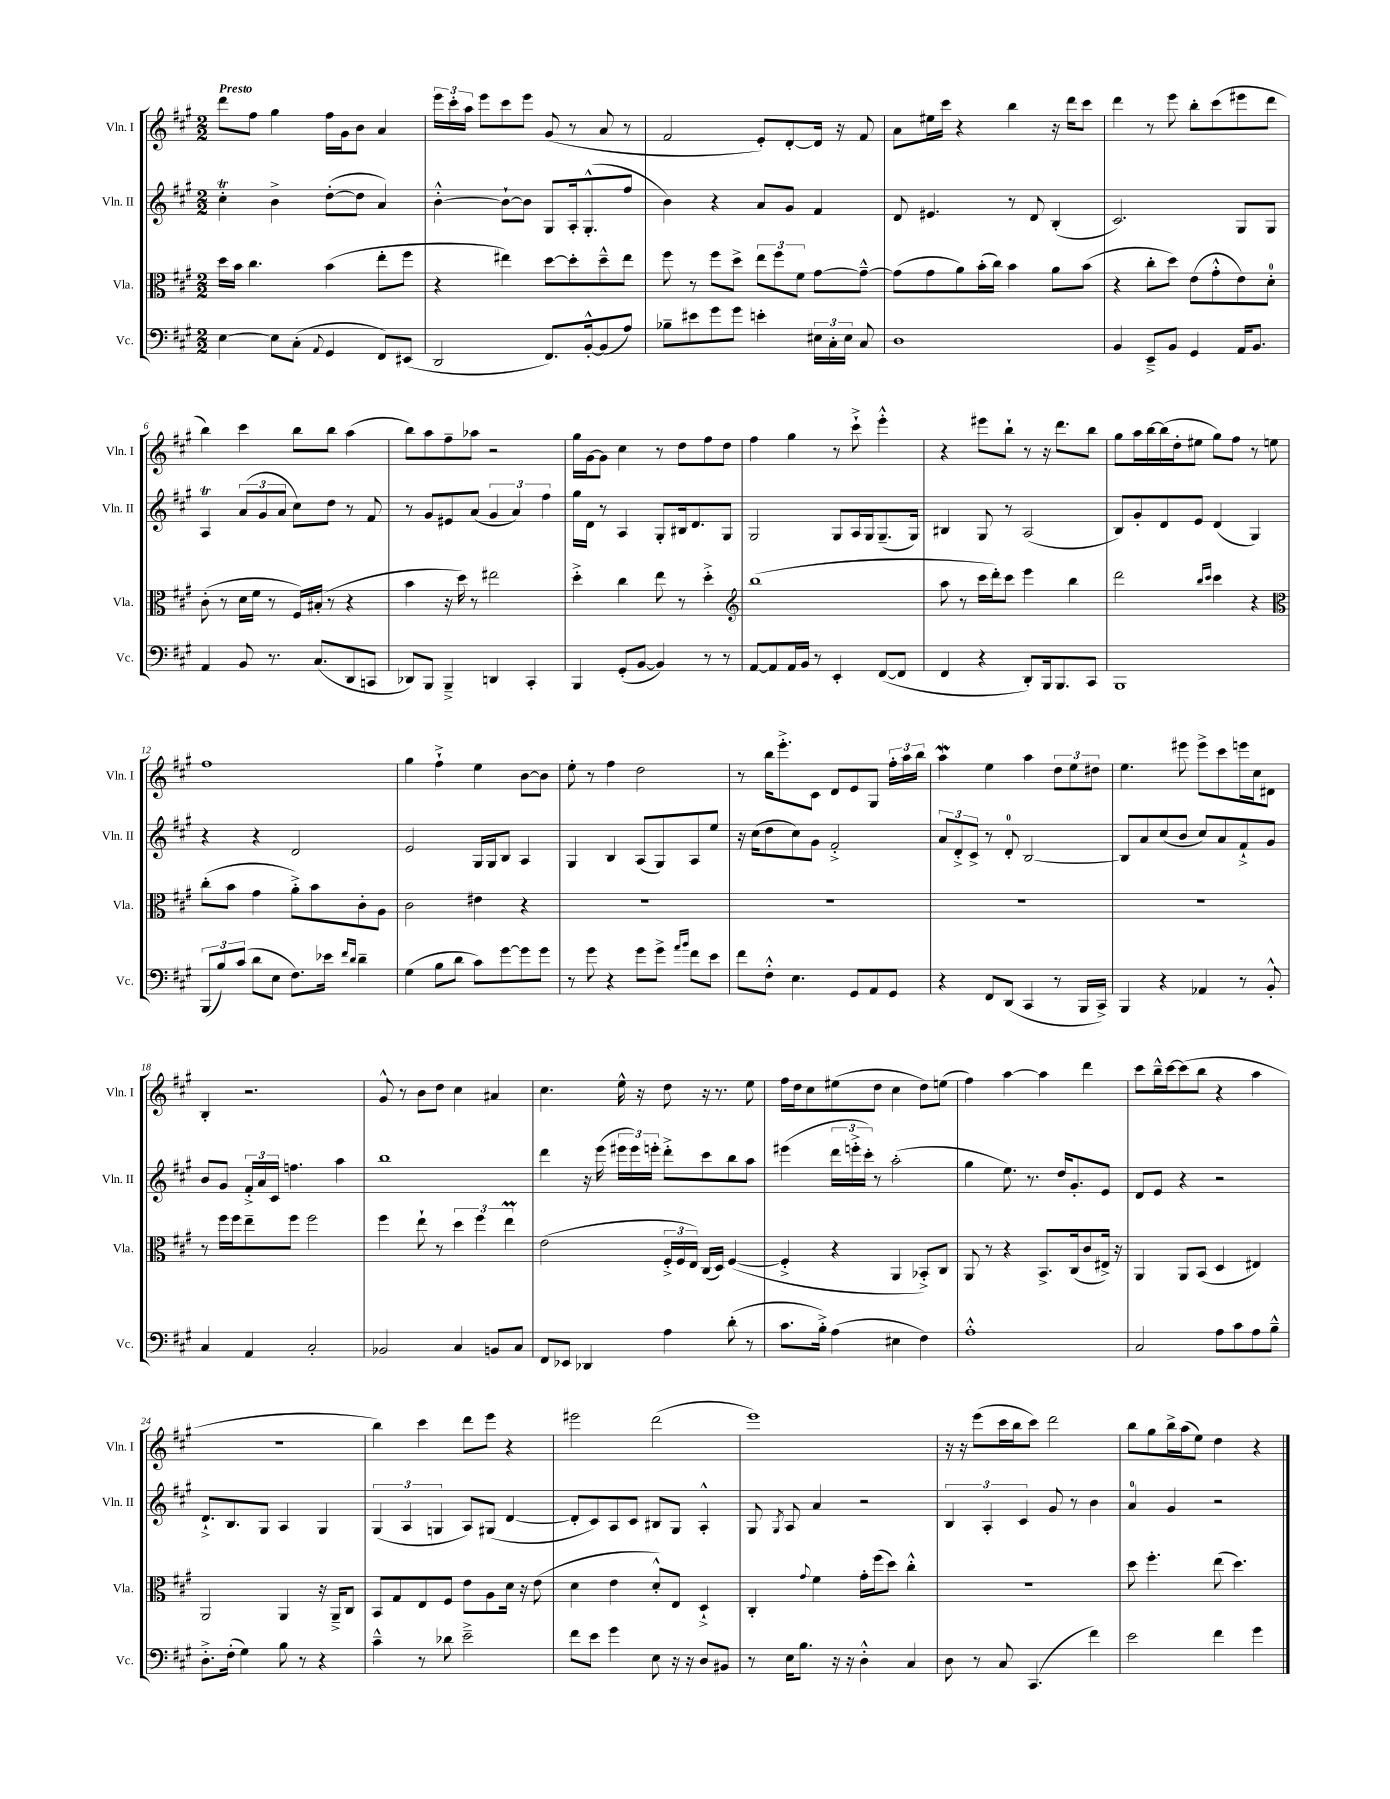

**kern	**kern	**kern	**kern
*staff4	*staff3	*staff2	*staff1
*clefF4	*clefC3	*clefG2	*clefG2
*k[f#c#g#]	*k[f#c#g#]	*k[f#c#g#]	*k[f#c#g#]
*M2/2	*M2/2	*M2/2	*M2/2
[4E	16dd	4cc#'	8ddd
.	16b	.	.
.	4.cc#	.	8ff#
8E]	.	4b^	4gg#
(8C#'	.	.	.
8qqAA	.	.	.
4GG#	(4b	([8dd'	16ff#
.	.	.	16g#
.	.	8dd]	8b
8FF#)	8ee'	4a)	4a
(8EE#	8ff#	.	.
=	=	=	=
2DD	4r	[4b'^^	24eee
.	.	.	24ccc#'
.	.	.	24aa
.	.	.	8eee
.	4ee#)	8b`_	8ccc#
.	.	8b]	8eee
8.FF#)	[8dd	8G#	(8g#
.	8dd']	16A'	8r
[16BB'^^	.	(8.G#'^^	.
(8BB]	8dd~^^	.	8a
8A)	8ee#	8ff#	8r
=	=	=	=
8B-~	8ff#	4b)	2f#
8e#	8r	.	.
8g#	8ff#	4r	.
8g#	8dd^	.	.
4e'	12ee	8a	8e')
.	12ff#	.	.
.	.	8g#	[8d'
.	12f#	.	.
24E#	[8g#	4f#	16d]
24C#'	.	.	.
.	.	.	16r
24E#	.	.	.
8C#	8g#~^^_	.	8f#
=	=	=	=
1D	(8g#]	8d	8a
.	8g#	4.e#	16ee#
.	.	.	16ccc#
.	8a)	.	4r
.	(16b'	.	.
.	16cc#)	.	.
.	4b	8r	4bb
.	.	8d	.
.	8a	(4B'	16r
.	.	.	16ddd
.	(8b	.	8ccc#
=	=	=	=
4BB	4r	2.c#)	4ddd
8EE~^	8cc#'	.	8r
8BB	8dd)	.	8eee
4GG#	(8e	.	8bb'
.	8g#'^^	.	(8ccc#
16AA	8e)	8G#	8eee#
8.BB	.	.	.
.	8d'	8G#	8ddd
=	=	=	=
4AA	(8c#'	4A	4bb)
.	8r	.	.
8BB	16d	(12a	4ccc#
.	16f#	.	.
.	.	12g#	.
8.r	8r	.	.
.	.	12a	.
.	16F#)	8cc#)	8bb
(8.C#	(16B#'	.	.
.	8r	8dd	8bb
8DD	4r	8r	(4aa
8CC	.	8f#	.
=	=	=	=
8DD-)	4b	8r	8bb)
8BBB	.	8g#	8aa
4BBB~^	16r	8e#	8ff#~
.	16dd)	.	.
.	8r	(8a	8aa-
4DD	2ee#	6g#	2r
.	.	6a)	.
4CC#'	.	.	.
.	.	6ff#	.
=	=	=	=
4BBB	4dd'^	16gg#	16gg#
.	.	16d	[16g#
.	.	8r	8g#]
(8GG#'	4cc#	4A	4cc#
[8BB	.	.	.
4BB])	8ee	8G#'	8r
.	8r	16B#	8dd
.	.	8.d	.
8r	4dd'^	.	8ff#
8r	.	8G#	8dd
=	=	=	=
*	*clefG2	*	*
[8AA	(1bb	2G#	4ff#
8AA]	.	.	.
16AA	.	.	4gg#
16BB	.	.	.
8r	.	.	.
4EE'	.	8G#	8r
.	.	16A	8ccc#`^
.	.	16G#	.
([8FF#	.	(8.G#~	4eee'^^
8FF#]	.	.	.
.	.	16G#)	.
=	=	=	=
4FF#	8aa	4B#	4r
.	8r	.	.
4r	16ccc#	8G#	8eee#
.	16ddd')	.	.
.	8ccc#	8r	8bb`
8DD')	4eee	(2A	8r
16BBB	.	.	16r
8.BBB	.	.	8.ddd
.	4bb	.	.
8CC#	.	.	8bb
=	=	=	=
1BBB	2ddd	8B)	8gg#
.	.	8g#'	16aa
.	.	.	[16bb
.	.	8d	(16bb]
.	.	.	16dd'
.	.	8e	8ee#
.	16qqbb	.	.
.	16qqccc#	.	.
.	4ccc#	(4d	8gg#)
.	.	.	8ff#
.	4r	4G#)	8r
.	.	.	8ee
=	=	=	=
*	*clefC3	*	*
(12BBB	(8cc#'	4r	1ff#
12B)	.	.	.
.	8b	.	.
(12c#	.	.	.
8d	4g#	4r	.
8E	.	.	.
8.F#)	8a'^)	2d	.
.	8b	.	.
16e-	.	.	.
16qqf#	.	.	.
16qqd	.	.	.
4d~	8c#'	.	.
.	8A	.	.
=	=	=	=
(4G#	2c#	2e	4gg#
8B	.	.	4ff#`^
8d	.	.	.
8c#)	4e#	16G#	4ee
.	.	16G#	.
[8g#	.	8B	.
8g#]	4r	4A	[8b
8g#	.	.	8b]
=	=	=	=
8r	1r	4G#	8ee'
8g#	.	.	8r
4r	.	4B	4ff#
8g#	.	(8A	2dd
8g#^	.	8G#)	.
16qqa	.	.	.
16qqb	.	.	.
8f#	.	8A	.
8e	.	8ee	.
=	=	=	=
8f#	1r	16r	8r
.	.	(16cc#	.
8F#'^^	.	8dd	16bb
.	.	.	8.eee'^
4.E	.	8cc#)	.
.	.	8g#	8c#
.	.	2f#'^	8d
8GG#	.	.	8e
8AA	.	.	8G#
8GG#	.	.	24ff#'
.	.	.	24aa
.	.	.	24bb
=	=	=	=
4r	1r	12a	4aa
.	.	12d'^	.
.	.	12c#^	.
8FF#	.	8r	4ee
(8DD	.	8d'	.
4CC#	.	[2B	4aa
8r	.	.	12dd
.	.	.	12ee
16BBB	.	.	.
.	.	.	12dd#
16CC#^)	.	.	.
=	=	=	=
4BBB	1r	8B]	4.ee
.	.	8a	.
4r	.	(8cc#	.
.	.	8b	8eee#
4AA-	.	8cc#)	8eee#^
.	.	8a	8ccc#
8r	.	8f#`^	16eee
.	.	.	16cc#
8BB'^^	.	8g#	8d#
=	=	=	=
4C#	8r	8b	4B'
.	16ff#	8g#	.
.	16ff#	.	.
4AA	8ee~	24f#'^	2.r
.	.	24a	.
.	.	24c#	.
.	8ff#	4.ff	.
2C#'	2ff#	.	.
.	.	4aa	.
=	=	=	=
2BB-	4ff#	1bb	8g#^^
.	.	.	8r
.	8ee`	.	8b
.	8r	.	8dd
4C#	6dd	.	4cc#
.	6ff#	.	.
8BB	.	.	4a#
.	6ee	.	.
8C#	.	.	.
=	=	=	=
8FF#	(2e	4ddd	4.cc#
8EE-	.	.	.
4DD-	.	16r	.
.	.	(16eee	.
.	.	24eee#	16ee^^
.	.	24eee#)	.
.	.	.	16r
.	.	24eee'	.
4A	24F#'^	8ddd'^	8dd
.	24F#	.	.
.	24E)	.	.
.	(16C#	8ccc#	16r
.	16D)	.	8.r
(8d'	([4F#	8bb	.
8r	.	8aa	8ee
=	=	=	=
8.c#	4F#'^]	(4eee#	16ff#
.	.	.	16dd
.	.	.	8cc#
16B'^)	.	.	.
(4A	4r	24ddd	(8ee#
.	.	24eee'^	.
.	.	24ccc#')	.
.	.	8r	8dd
4E#	4AA	(2aa'	4cc#
4F#)	8BB-'^)	.	8dd)
.	8C#	.	(8ee
=	=	=	=
1A'^^	8AA	4gg#	4ff#)
.	8r	.	.
.	4r	8.ee)	[4aa
.	.	8.r	.
.	8.BB^	.	4aa]
.	.	16dd	.
.	(16C#	8.g#'	.
.	8c#	.	4ddd
.	16E#^)	8e	.
.	16r	.	.
=	=	=	=
2C#	4AA	8d	8ccc#
.	.	8e	16bb~^^
.	.	.	[16ccc#
.	8AA	4r	(8ccc#]
.	(8BB	.	8bb
8A	4D	2r	4r
8c#	.	.	.
8A	4E#)	.	4aa
8B~^^	.	.	.
=	=	=	=
8.D'^	2AA	8.d`^	1r
(16F#'	.	8.B	.
4G#)	.	.	.
.	.	8G#	.
8B	4AA	4A	.
8r	.	.	.
4r	16r	4G#	.
.	16AA~^	.	.
.	8C#	.	.
=	=	=	=
4c#~^^	8BB	(6G#	4bb)
.	8G#	.	.
.	.	6A	.
8r	8E	.	4ccc#
.	.	6G	.
8d-	8F#	.	.
2e~^	8e	8A)	8ddd
.	8A	(8G#	8eee
.	16d	[4d	4r
.	16r	.	.
.	(8e	.	.
=	=	=	=
8f#	4d	8d']	2eee#
8e	.	8c#)	.
4g#	4e	8A	.
.	.	8c#	.
8E	8d'^^)	8B#	(2ddd
16r	8E	8G#	.
16r	.	.	.
8D	4D`^	4A'^^	.
8BB#	.	.	.
=	=	=	=
8r	4C#'	8G#	1eee)
.	.	8qG#	.
16E	.	8A	.
8.B	.	.	.
.	8qqg#	.	.
.	4f#	4a	.
16r	.	.	.
16r	.	.	.
4D'^^	16g#'	2r	.
.	(16ff#	.	.
.	8dd)	.	.
4C#	4cc#'^^	.	.
=	=	=	=
8D	1r	6B	16r
.	.	.	16r
8r	.	.	(8eee
.	.	6A'	.
8C#	.	.	16ccc#
.	.	.	16bb
.	.	6c#	.
(4.CC#	.	.	8ccc#)
.	.	8g#	2ddd
.	.	8r	.
4f#)	.	4b	.
=	=	=	=
2e	8dd	4a	8bb
.	4.ff#'	.	8gg#
.	.	4g#	16bb^
.	.	.	(16aa
.	.	.	8ee)
4f#	(8ee	2r	4dd
.	4.dd)	.	.
4g#	.	.	4r
==	==	==	==
*-	*-	*-	*-
